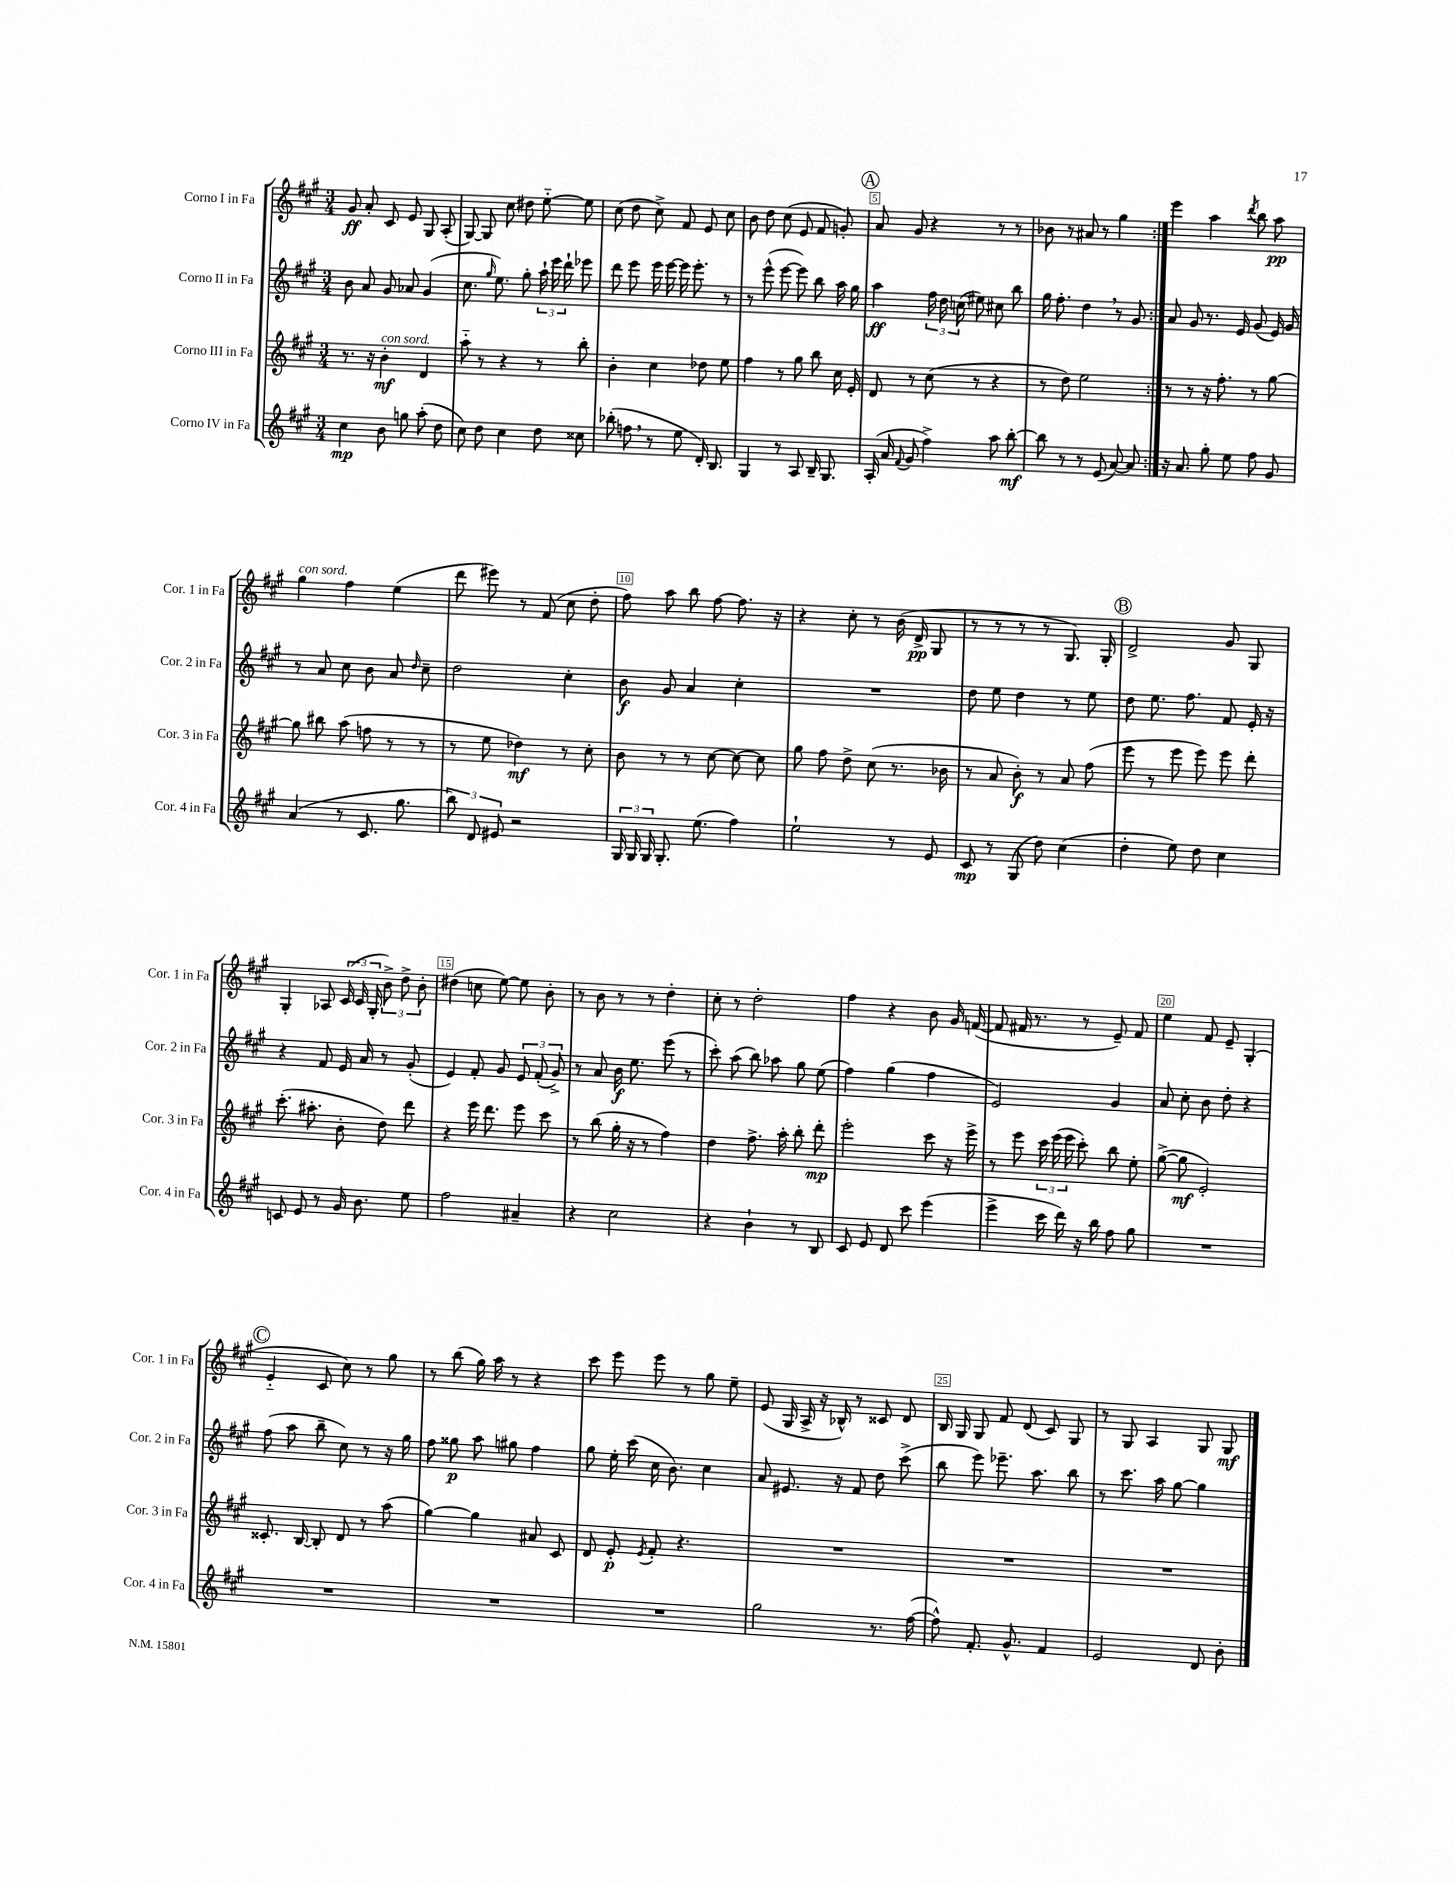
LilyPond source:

<<
\new StaffGroup <<
\new Staff = "s0" \with { instrumentName = "Corno I in Fa" shortInstrumentName = "Cor. 1 in Fa" } {
    \clef treble \key a \major \numericTimeSignature \time 3/4
    \autoBeamOff \repeat volta 2 { gis'8\ff a'8-. cis'8 e'8 gis8 a8-.( |
    gis8~) gis8 cis''8 dis''8 e''8~-_ e''8 |
    cis''8( d''8 cis''8->) fis'8 e'8 cis''8 |
    b'8 d''8 cis''8( e'8 fis'8 g'8-.) |
    \mark \markup { \circle "A" } a'8 gis'8 r4 r8 r8 |
    bes'8 r8 ais'8 r8 gis''4 | }
    e'''4 a''4 \acciaccatura { d'''8 } b''8 a''8\pp |
    gis''4^\markup { \italic "con sord." } fis''4 e''4( |
    d'''8 eis'''8) r8 fis'8( cis''8 d''8-. |
    fis''8) a''8 b''8 fis''8~ fis''8. r16 |
    r4 cis''8-. r8 b'16( d'16->\pp gis8 |
    r8 r8 r8 r8 gis8.) gis16-. |
    \mark \markup { \circle "B" } d'2-> gis'8 gis8 |
    gis4-. aes8 \tuplet 3/2 { cis'16( cis'16 gis16-. } \tuplet 3/2 { b'8->) d''8-> b'8-. } |
    dis''4( c''8 e''8~) e''8 b'8-. |
    r8 b'8 r8 r8 d''4-. |
    cis''8-. r8 d''2-. |
    fis''4 r4 b'8 gis'16 f'16~( |
    f'8 fis'16 r8. r8 e'8--) fis'8 |
    e''4 fis'8 e'8-- gis4-.( |
    \mark \markup { \circle "C" } e'4-_ cis'8 cis''8) r8 gis''8 |
    r8 b''8( gis''16) a''16 r8 r4 |
    cis'''8 e'''8 e'''8 r8 gis''8 e''8-- |
    e'8( gis16 a16-> r16 bes16-^) r8 cisis'8 d'8 |
    b16 gis16 gis8 fis'8 d'8( cis'8) gis8 |
    r8 gis8 a4 gis8 gis8\mf \bar "|." |
}
\new Staff = "s1" \with { instrumentName = "Corno II in Fa" shortInstrumentName = "Cor. 2 in Fa" } {
    \clef treble \key a \major \numericTimeSignature \time 3/4
    \autoBeamOff \repeat volta 2 { b'8 a'8 gis'8 aes'8 gis'4( |
    cis''8. \grace { gis''16 } e''8.) gis''8-. \tuplet 3/2 { a''16-! e'''16 d'''16-! } ees'''8 |
    d'''8 e'''8 e'''16 e'''16~ e'''16 e'''8.-. r8 |
    r8 e'''8-^( e'''8~ e'''8) b''8 a''16 gis''16 |
    \mark \markup { \circle "A" } a''4\ff \tuplet 3/2 { fis''16 d''16 c''16( } eis''8) cis''8 b''8 |
    gis''16 fis''8.-. d''4 \breathe r8 gis'8 | }
    a'8 gis'8 r8. e'16 gis'8( e'16) gis'16 |
    r8 a'8 cis''8 b'8 a'8 \grace { d''16 } cis''8-- |
    d''2 cis''4-. |
    b'8\f gis'8 a'4 cis''4-. |
    R2. |
    d''8 e''8 d''4 r8 e''8 |
    \mark \markup { \circle "B" } d''8 e''8. fis''8. fis'8 e'16-. r16 |
    r4 fis'8 e'16 a'16 r8 gis'8-.( |
    e'4) fis'8-. gis'8 \tuplet 3/2 { e'8 fis'8-.( gis'8->) } |
    r8 a'8 b'16\f e''8. e'''8( r8 |
    cis'''8-.) a''8( b''8) aes''8 gis''8 e''8( |
    fis''4) gis''4( fis''4 |
    e'2) gis'4 |
    a'8 cis''8-. b'8 d''8-. r4 |
    \mark \markup { \circle "C" } fis''8( a''8 b''8-- cis''8) r8 r16 gis''16 |
    fis''8 gisis''8\p a''8 gis''8 fis''4 |
    gis''8 e''16-. cis'''16( cis''16 b'8.) cis''4 |
    a'8 eis'8. r16 fis'8 d''8 cis'''8->( |
    b''8 e'''8) ees'''8.-- a''8. b''8 |
    r8 cis'''8. a''16 gis''8~ gis''4 \bar "|." |
}
\new Staff = "s2" \with { instrumentName = "Corno III in Fa" shortInstrumentName = "Cor. 3 in Fa" } {
    \clef treble \key a \major \numericTimeSignature \time 3/4
    \autoBeamOff \repeat volta 2 { r8. r16 b'4-.\mf^\markup { \italic "con sord." } d'4 |
    a''8-_ r8 r4 r8 b''8-. |
    b'4-. cis''4 des''8 e''8 |
    fis''4 r8 gis''8 b''8 cis''16 e'16-. |
    \mark \markup { \circle "A" } d'8 r8 cis''8( r8 r4 |
    r8 d''8) e''2 | }
    r8 r8 r16 fis''8.-. r8 gis''8~ |
    gis''8 bis''8 a''8( f''8 r8 r8 |
    r8 e''8 des''4\mf) r8 cis''8-. |
    b'8 r8 r8 cis''8~ cis''8~ cis''8 |
    gis''8 fis''8 d''8-> cis''8( r8. bes'16 |
    r8 a'8 b'8-.\f) r8 a'8 fis''8( |
    \mark \markup { \circle "B" } e'''8 r8 e'''8 e'''8) e'''8 d'''8-. |
    cis'''8.-.( ais''8.-. b'8-. d''8) d'''8 |
    r4 e'''16 d'''8. e'''8 cis'''8 |
    r8 b''8( gis''16-. r16 r8 fis''4) |
    d''4 fis''8.-> a''16-. b''8-. d'''8-.\mp |
    e'''2-. cis'''8 r16 e'''16-> |
    r8 e'''8 \tuplet 3/2 { cis'''16 e'''16( e'''16 } cis'''8-.) b''8 e''8-. |
    gis''8~->( gis''8\mf e'2-.) |
    \mark \markup { \circle "C" } cisis'8.-. b16~ b8-. d'8 r8 a''8( |
    gis''4~) gis''4 ais'8 cis'8 |
    d'8 e'8-.\p \acciaccatura { e'8 } fis'8-. r4. |
    R2. |
    R2. |
    R2. \bar "|." |
}
\new Staff = "s3" \with { instrumentName = "Corno IV in Fa" shortInstrumentName = "Cor. 4 in Fa" } {
    \clef treble \key a \major \numericTimeSignature \time 3/4
    \autoBeamOff \repeat volta 2 { cis''4\mp b'8 g''8 a''8-.( d''8 |
    cis''8) d''8 cis''4 d''8 cisis''8 |
    bes''8-.( f''8 \breathe r8 e''8 d'16-.) b8. |
    gis4 r8 a8 b16-- gis8. |
    \mark \markup { \circle "A" } a16-.( a'16 \appoggiatura { fis'8 } gis'8 fis''4->) a''8 b''8~-.\mf |
    b''8 r8 r8 e'8( a'8~) a'8 | }
    r16 a'8. gis''8-. e''8 fis''8 gis'8 |
    a'4( r8 cis'8. gis''8. |
    \tuplet 3/2 { b''8) d'8 eis'8 } r2 |
    \tuplet 3/2 { gis16 gis16 gis16 } gis8.-. e''8.( fis''4) |
    e''2-! r8 e'8 |
    cis'8\mp r8 gis8( d''8) cis''4( |
    \mark \markup { \circle "B" } d''4-. e''8) d''8 cis''4 |
    c'8 e'8 r8 gis'16 b'8. e''8 |
    fis''2 ais'4-- |
    r4 cis''2 |
    r4 b'4-! r8 b8 |
    cis'8 e'8 d'8 cis'''8 e'''4( |
    e'''4-> cis'''16 d'''16) r16 b''16 fis''8 gis''8 |
    R2. |
    \mark \markup { \circle "C" } R2. |
    R2. |
    R2. |
    gis''2 r8. fis''16~( |
    fis''8-^) fis'8.-. gis'8.-^ fis'4 |
    e'2 d'8 b'8-. \bar "|." |
}
>>
>>
\layout { \context { \Score \override BarNumber.break-visibility = ##(#f #t #t) barNumberVisibility = #(every-nth-bar-number-visible 5) \override BarNumber.stencil = #(make-stencil-boxer 0.1 0.3 ly:text-interface::print) } }
